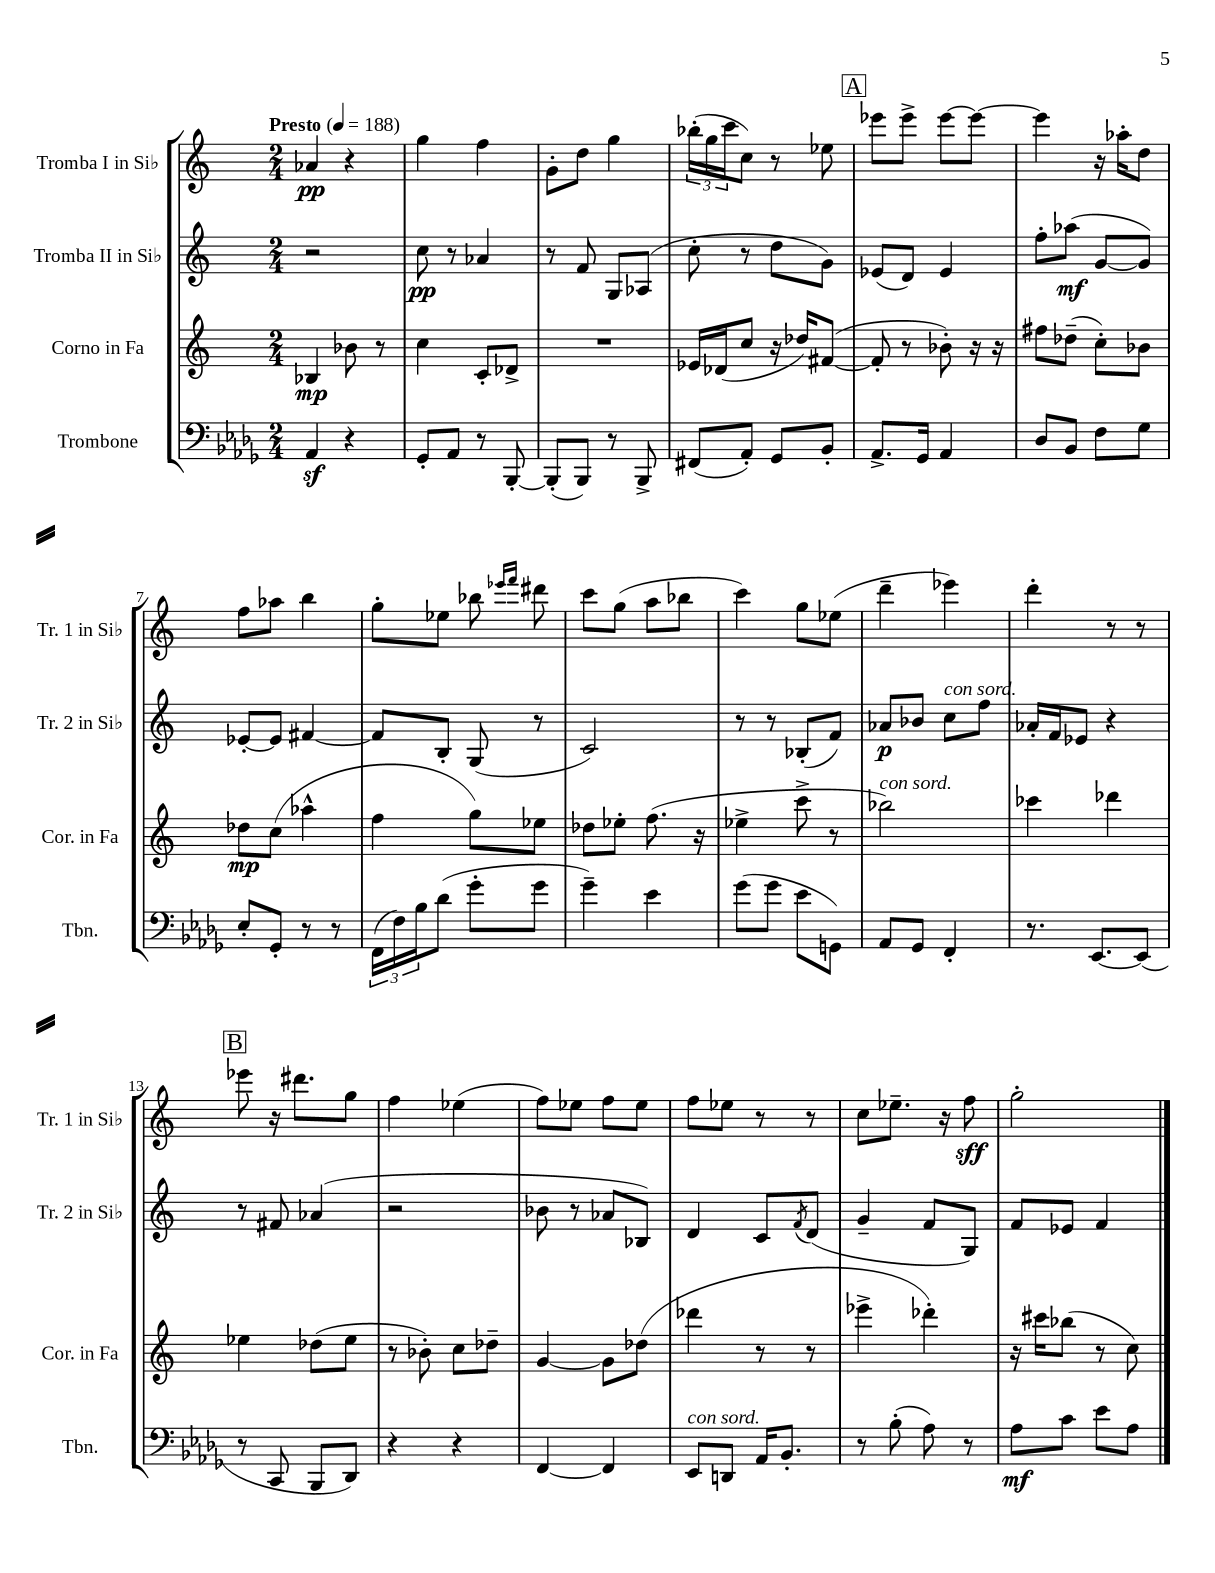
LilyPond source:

<<
\new StaffGroup <<
\new Staff = "s0" \with { instrumentName = "Tromba I in Sib" shortInstrumentName = "Tr. 1 in Sib" } {
    \clef treble \key c \major \numericTimeSignature \time 2/4 \tempo "Presto" 4 = 188
    aes'4\pp r4 |
    g''4 f''4 |
    g'8-. d''8 g''4 |
    \tuplet 3/2 { bes''16-.( g''16 c'''16 } c''8) r8 ees''8 |
    \mark \markup { \box "A" } ees'''8 ees'''8-> ees'''8~ ees'''8~ |
    ees'''4 r16 aes''16-. d''8 |
    f''8 aes''8 b''4 |
    g''8-. ees''8 bes''8 \grace { ees'''16 f'''16 } dis'''8 |
    c'''8 g''8( a''8 bes''8 |
    c'''4) g''8 ees''8( |
    d'''4-- ees'''4) |
    d'''4-. r8 r8 |
    \mark \markup { \box "B" } ees'''8 r16 dis'''8. g''8 |
    f''4 ees''4( |
    f''8) ees''8 f''8 ees''8 |
    f''8 ees''8 r8 r8 |
    c''8 ees''8.-- r16 f''8\sff |
    g''2-. \bar "|." |
}
\new Staff = "s1" \with { instrumentName = "Tromba II in Sib" shortInstrumentName = "Tr. 2 in Sib" } {
    \clef treble \key c \major \numericTimeSignature \time 2/4
    r2 |
    c''8\pp r8 aes'4 |
    r8 f'8 g8 aes8( |
    c''8-. r8 d''8 g'8) |
    \mark \markup { \box "A" } ees'8( d'8) ees'4 |
    f''8-. aes''8\mf( g'8~ g'8) |
    ees'8~-. ees'8 fis'4~ |
    fis'8 b8-. g8( r8 |
    c'2) |
    r8 r8 bes8-.( f'8) |
    aes'8\p bes'8 c''8^\markup { \italic "con sord." } f''8 |
    aes'16-. f'16 ees'8 r4 |
    \mark \markup { \box "B" } r8 fis'8 aes'4( |
    r2 |
    bes'8 r8 aes'8 bes8) |
    d'4 c'8 \acciaccatura { f'8 } d'8( |
    g'4-- f'8 g8) |
    f'8 ees'8 f'4 \bar "|." |
}
\new Staff = "s2" \with { instrumentName = "Corno in Fa" shortInstrumentName = "Cor. in Fa" } {
    \clef treble \key c \major \numericTimeSignature \time 2/4
    bes4\mp bes'8 r8 |
    c''4 c'8-. des'8-> |
    R2 |
    ees'16 des'16( c''8 r16 des''16) fis'8~( |
    \mark \markup { \box "A" } fis'8-. r8 bes'8-.) r16 r16 |
    fis''8 des''8--( c''8-.) bes'8 |
    des''8\mp c''8( aes''4-^ |
    f''4 g''8) ees''8 |
    des''8 ees''8-. f''8.( r16 |
    ees''4-> c'''8-> r8 |
    bes''2^\markup { \italic "con sord." }) |
    ces'''4 des'''4 |
    \mark \markup { \box "B" } ees''4 des''8( ees''8 |
    r8 bes'8-.) c''8 des''8-- |
    g'4~ g'8 des''8( |
    des'''4 r8 r8 |
    ees'''4-> des'''4-.) |
    r16 cis'''16 bes''8( r8 c''8) \bar "|." |
}
\new Staff = "s3" \with { instrumentName = "Trombone" shortInstrumentName = "Tbn." } {
    \clef bass \key des \major \numericTimeSignature \time 2/4
    aes,4\sf r4 |
    ges,8-. aes,8 r8 bes,,8~-. |
    bes,,8-.( bes,,8) r8 bes,,8-> |
    fis,8( aes,8-.) ges,8 bes,8-. |
    \mark \markup { \box "A" } aes,8.-> ges,16 aes,4 |
    des8 bes,8 f8 ges8 |
    ees8-. ges,8-. r8 r8 |
    \tuplet 3/2 { f,16( f16) bes16 } des'8( ges'8-. ges'8 |
    ges'4--) ees'4 |
    ges'8( ges'8 ees'8 g,8) |
    aes,8 ges,8 f,4-. |
    r8. ees,8.~ ees,8( |
    \mark \markup { \box "B" } r8 c,8 bes,,8 des,8) |
    r4 r4 |
    f,4~ f,4 |
    ees,8^\markup { \italic "con sord." } d,8 aes,16 bes,8.-. |
    r8 bes8-.( aes8) r8 |
    aes8\mf c'8 ees'8 aes8 \bar "|." |
}
>>
>>
